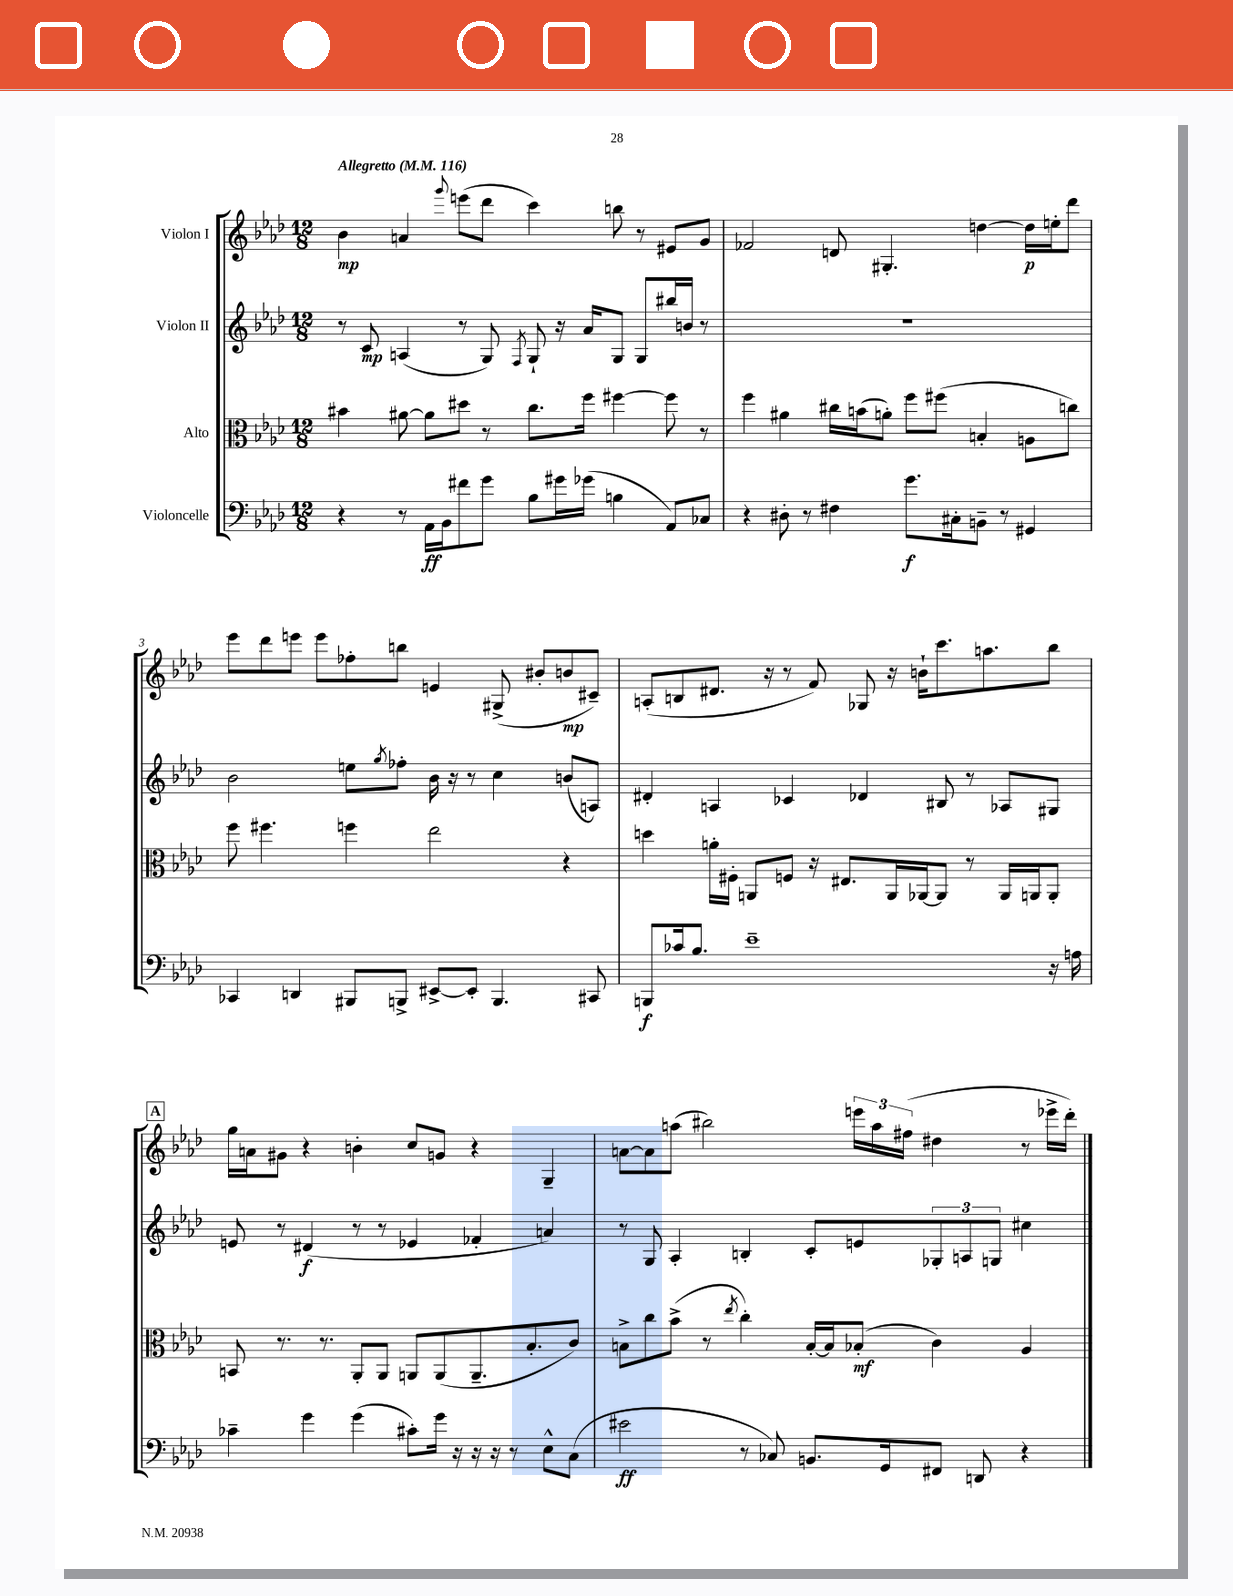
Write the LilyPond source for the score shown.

<<
\new StaffGroup <<
\new Staff = "s0" \with { instrumentName = "Violon I" } {
    \clef treble \key aes \major \numericTimeSignature \time 12/8 \tempo "Allegretto" 4 = 116
    bes'4\mp a'4 \appoggiatura { g'''8 } e'''8( des'''8 c'''4) b''8 r8 eis'8 g'8 |
    fes'2 d'8 gis4.-. d''4~ d''16\p e''16-. des'''8 |
    ees'''8 des'''8 e'''8 e'''8 fes''8-. b''8 e'4 gis8->( bis'8-. b'8\mp cis'8--) |
    a8-.( b8 dis'8. r16 r8 f'8) ges8 r16 b'16-! c'''8. a''8. bes''8 |
    \mark \markup { \box "A" } g''16 a'16 gis'8 r4 b'4-. c''8 g'8 r4 g4-- |
    a'8~ a'8 a''8( bis''2) \tuplet 3/2 { e'''16 a''16 fis''16( } dis''4 r8 ees'''16-> des'''16-.) \bar "|." |
}
\new Staff = "s1" \with { instrumentName = "Violon II" } {
    \clef treble \key aes \major \numericTimeSignature \time 12/8
    r8 c'8\mp a4( r8 g8) \acciaccatura { f8 } g8-! r16 aes'16 g8 g8 bis''16 b'16 r8 |
    R1. |
    bes'2 e''8 \acciaccatura { g''8 } fes''8-. bes'16 r16 r8 c''4 b'8( a8) |
    dis'4-. a4 ces'4 des'4 bis8 r8 aes8 gis8 |
    \mark \markup { \box "A" } e'8 r8 dis'4\f( r8 r8 ees'4 fes'4-. a'4) |
    r8 g8 aes4-. b4-. c'8-. e'8 \tuplet 3/2 { ges8-. a8 g8 } cis''4 \bar "|." |
}
\new Staff = "s2" \with { instrumentName = "Alto" } {
    \clef alto \key aes \major \numericTimeSignature \time 12/8
    bis'4 ais'8~ ais'8 dis''8 r8 c''8. f''16 fis''4~ fis''8 r8 |
    f''4 ais'4 cis''16 b'16( a'8-.) f''8 fis''8( b4-. a8 c''8) |
    f''8 fis''4. f''4 ees''2 r4 |
    d''4 a'16-. fis16-. a,8 f8 r16 eis8. a,16 aes,16~ aes,8 r8 aes,16 a,16 a,8-. |
    \mark \markup { \box "A" } b,8 r8. r8. aes,8-. aes,8 a,8 a,8( a,8.-- bes8.-. c'8) |
    b8-> c''8 bes'8->( r8 \acciaccatura { ees''8 } c''4-.) b16~-. b16 bes8-.\mf( c'4) aes4 \bar "|." |
}
\new Staff = "s3" \with { instrumentName = "Violoncelle" } {
    \clef bass \key aes \major \numericTimeSignature \time 12/8
    r4 r8 aes,16\ff bes,16 fis'8 g'8 bes8 gis'16 ges'16( b4 aes,8) ces8 |
    r4 dis8-. r8 fis4 g'8.\f cis16-. b,8-- r8 gis,4 |
    ces,4 d,4 bis,,8 b,,8-> eis,8~-> eis,8-. b,,4. cis,8 |
    b,,8\f ces'16 bes8. ees'1-- r16 a16 |
    \mark \markup { \box "A" } ces'4-- g'4 g'4( cis'8-.) g'16 r16 r16 r16 r8 ees8-^ c8( |
    eis'2\ff r8 ces8) b,8. g,16 fis,8 d,8 r4 \bar "|." |
}
>>
>>
